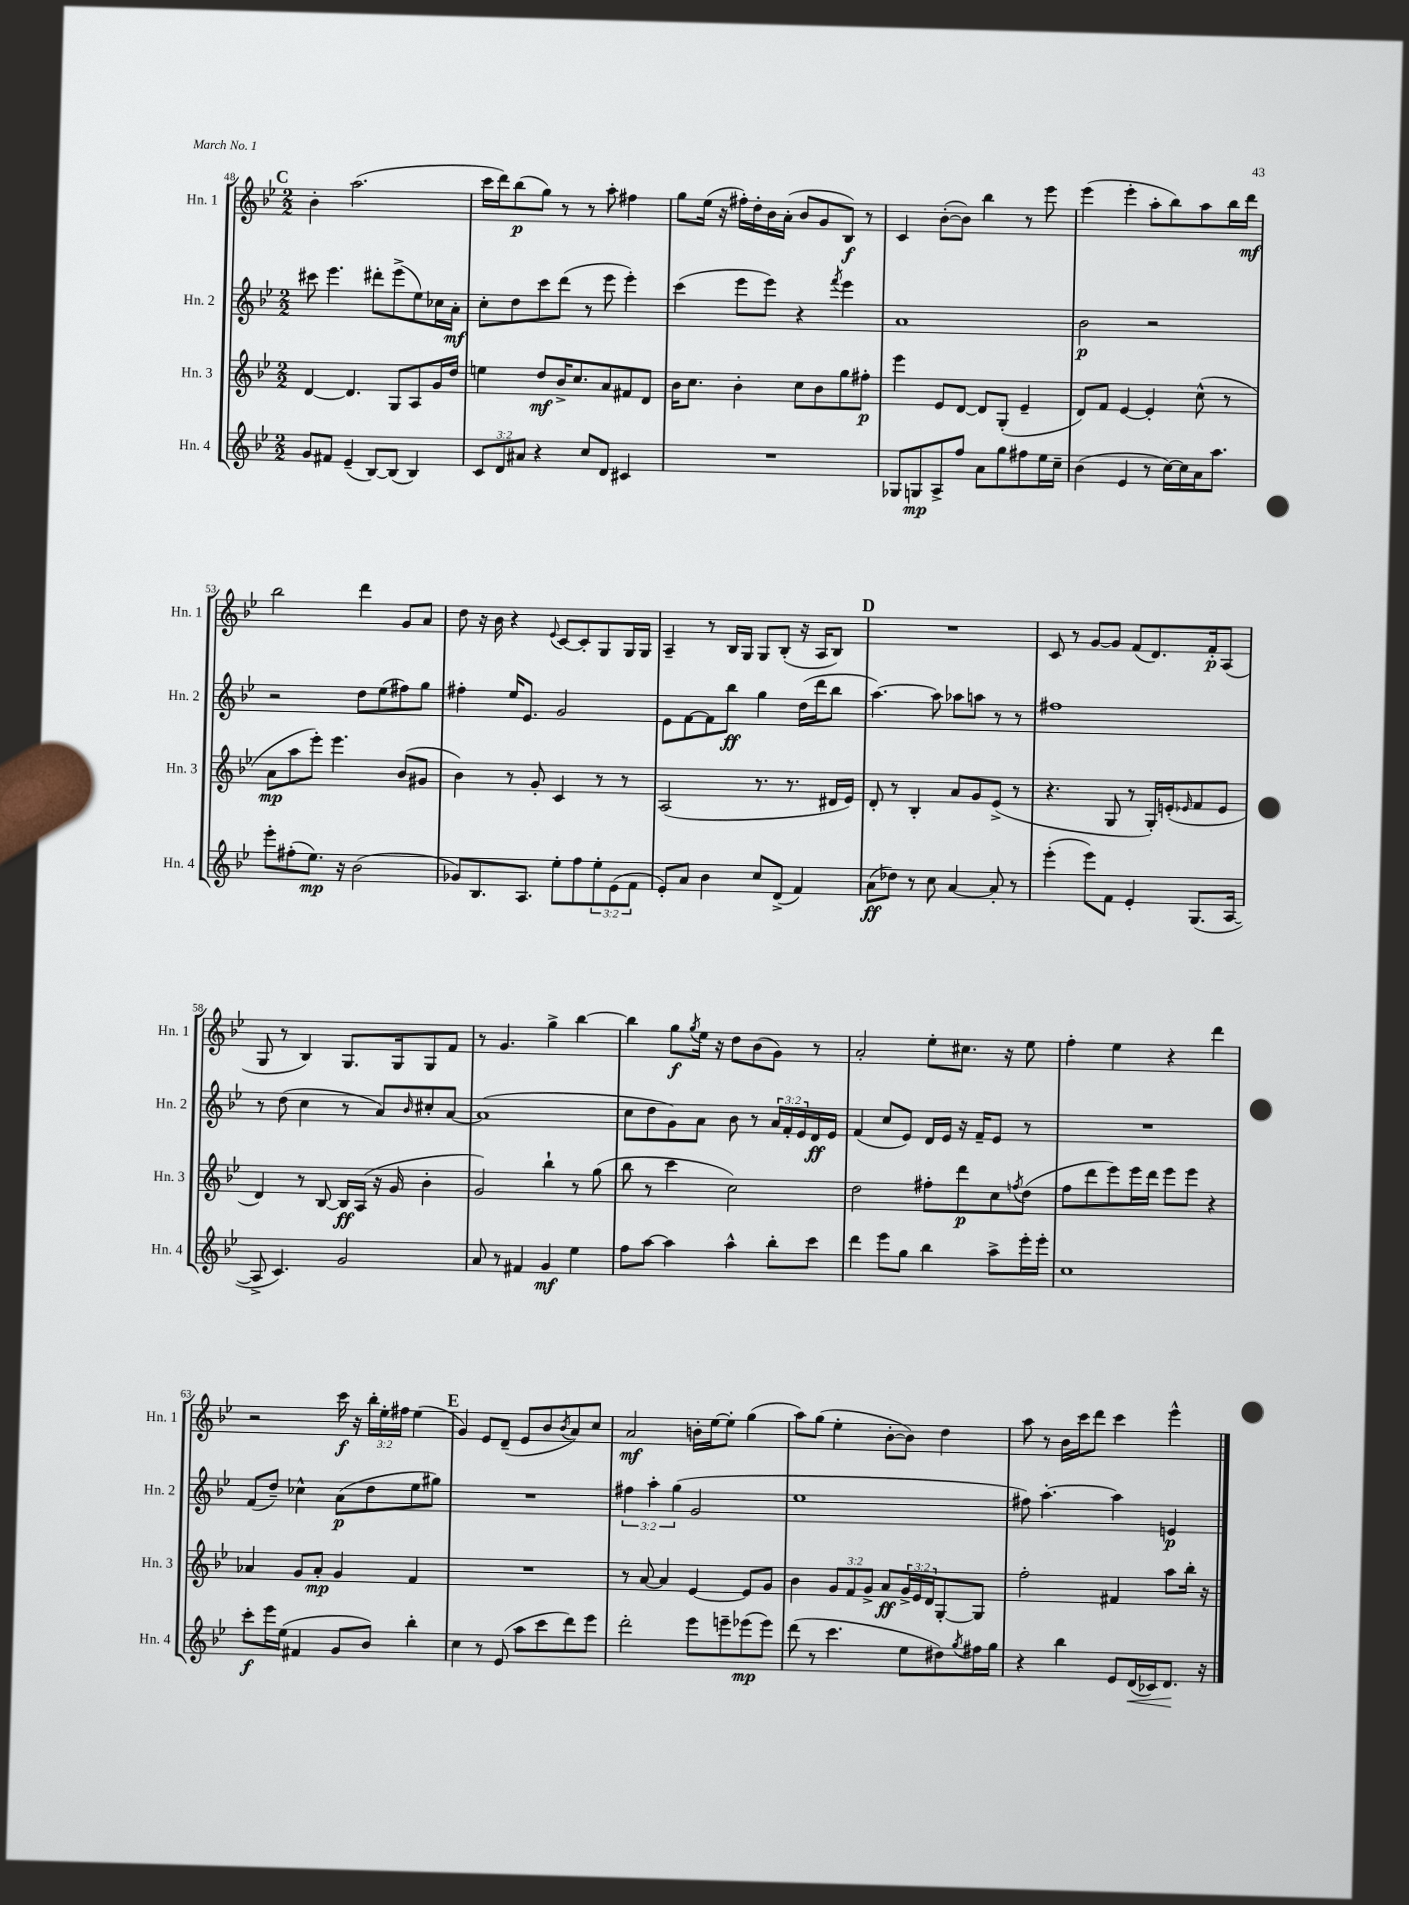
<<
\new StaffGroup <<
\new Staff = "s0" \with { instrumentName = "Hn. 1" shortInstrumentName = "Hn. 1" } {
    \clef treble \key bes \major \numericTimeSignature \time 2/2 \override Staff.TupletNumber.text = #tuplet-number::calc-fraction-text
    \mark \markup { \bold "C" } bes'4-. a''2.( |
    c'''16 d'''16) bes''8\p( g''8) r8 r8 a''8-. fis''4 |
    g''8 ees''16( r16 fis''16-.) d''16-. bes'16 a'16-.( bes'8 g'8 bes8\f) r8 |
    c'4 bes'8~-.( bes'8) bes''4 r8 ees'''8 |
    ees'''4( ees'''4-. a''8-. bes''8) a''8 bes''16 d'''16\mf |
    bes''2 d'''4 g'8 a'8 |
    d''8 r16 bes'16 r4 \appoggiatura { ees'8 } c'8~ c'8-. g8 g16 g16 |
    a4-- r8 bes16 g16 g8 bes8-.( r16 a16 bes8) |
    \mark \markup { \bold "D" } R1 |
    c'8 r8 g'8~ g'8 f'8( d'8.) f'16-.\p a8( |
    g8 r8 bes4) g8. g16 g8 f'8 |
    r8 g'4. g''4-> bes''4~ |
    bes''4 g''8\f \acciaccatura { g''8 } ees''16 r16 d''8 bes'8( g'8) r8 |
    a'2-. ees''8-. cis''8. r16 ees''8 |
    f''4-. ees''4 r4 d'''4 |
    r2 c'''16\f r16 \tuplet 3/2 { bes''16-. ees''16-. fis''16 } ees''4( |
    \mark \markup { \bold "E" } g'4) ees'8 d'8--( ees'8 bes'8 \acciaccatura { bes'8 } a'8) c''8 |
    a'2\mf b'16-. ees''16~ ees''8-. g''4( |
    a''8) g''8( ees''4-. bes'8~-. bes'8) d''4 |
    a''8 r8 bes'16 c'''16 d'''8 c'''4 ees'''4-^ \bar "|." |
}
\new Staff = "s1" \with { instrumentName = "Hn. 2" shortInstrumentName = "Hn. 2" } {
    \clef treble \key bes \major \numericTimeSignature \time 2/2 \override Staff.TupletNumber.text = #tuplet-number::calc-fraction-text
    \mark \markup { \bold "C" } cis'''8 ees'''4. dis'''8-. ees'''8->( ees''8) ces''16 a'16-.\mf |
    c''8-. d''8 c'''8 d'''8( r8 ees'''8 ees'''4-.) |
    c'''4( ees'''8 ees'''8) r4 \acciaccatura { f'''8 } ees'''4 |
    a'1 |
    bes'2\p r2 |
    r2 d''8 ees''8( fis''8) g''8 |
    fis''4-. ees''16 ees'8. g'2 |
    ees'8 f'8~ f'8 bes''8\ff g''4 d''16( d'''16 bes''8 |
    \mark \markup { \bold "D" } a''4.~) a''8 aes''8 a''8 r8 r8 |
    fis''1 |
    r8 d''8( c''4 r8 a'8) \grace { bes'16 } cis''8-. a'8~ |
    a'1( |
    c''8 d''8 g'8) a'8 bes'8 r8 \tuplet 3/2 { a'16 f'16-. ees'16 } d'16\ff ees'16 |
    f'4( c''8 ees'8) d'16 ees'16 r16 f'16-- ees'8 r8 |
    R1 |
    f'8( d''8--) ces''4-^ a'8\p( d''8 ees''8 gis''8) |
    \mark \markup { \bold "E" } R1 |
    \tuplet 3/2 { fis''4 a''4-. g''4( } g'2 |
    ees''1 |
    fis''8) a''4.~-. a''4 e'4\p \bar "|." |
}
\new Staff = "s2" \with { instrumentName = "Hn. 3" shortInstrumentName = "Hn. 3" } {
    \clef treble \key bes \major \numericTimeSignature \time 2/2 \override Staff.TupletNumber.text = #tuplet-number::calc-fraction-text
    \mark \markup { \bold "C" } d'4~ d'4. g8 a8 g'16 d''16 |
    e''4 d''8\mf bes'16-> c''8. a'8 fis'8 d'8 |
    bes'16 c''8. bes'4-. c''8 bes'8 g''8 fis''8-.\p |
    ees'''4 ees'8 d'8~ d'8 g8-.( ees'4-- |
    d'8) f'8 ees'4~ ees'4-. c''8-^( r8 |
    a'8\mp a''8 ees'''8-.) ees'''4. bes'8( gis'8 |
    bes'4) r8 g'8-. c'4 r8 r8 |
    a2( r8. r8. dis'16 ees'16) |
    \mark \markup { \bold "D" } d'8-. r8 bes4-. a'8 g'8 ees'8->( r8 |
    r4. g8 r8 g16-.) e'16-.( \grace { ees'16 } f'8 ees'8 |
    d'4) r8 bes8~ bes16\ff a16( r16 g'16 bes'4-. |
    g'2) bes''4-! r8 g''8( |
    bes''8 r8 c'''4 c''2) |
    d''2 fis''8-. d'''8\p c''8 \acciaccatura { f''8 } d''8( |
    f''8 d'''8 ees'''8) ees'''16 d'''16 ees'''8 ees'''8 r4 |
    aes'4 g'8 aes'8-.\mp g'4 f'4 |
    \mark \markup { \bold "E" } R1 |
    r8 a'8~ a'4 ees'4~ ees'8 g'8 |
    bes'4 \tuplet 3/2 { g'8 f'8 g'8-> } a'8\ff \tuplet 3/2 { g'16-> ees'16 d'16 } g8~-. g8 |
    f''2-. fis'4 a''8 bes''16-. r16 \bar "|." |
}
\new Staff = "s3" \with { instrumentName = "Hn. 4" shortInstrumentName = "Hn. 4" } {
    \clef treble \key bes \major \numericTimeSignature \time 2/2 \override Staff.TupletNumber.text = #tuplet-number::calc-fraction-text
    \mark \markup { \bold "C" } g'8 fis'8 ees'4--( bes8~) bes8( bes4) |
    \tuplet 3/2 { c'8 d'8 ais'8 } r4 c''8 d'8 cis'4 |
    R1 |
    ges8 g8\mp a8-> f''8 a'8 g''8 fis''8 ees''16 c''16-- |
    bes'4( ees'4 r8 c''16~) c''16 a'16 a''8. |
    ees'''8-. fis''8-.( ees''8.\mp) r16 bes'2( |
    ges'8) bes8. a8. ees''8-. f''8 \tuplet 3/2 { ees''8-. ees'8( f'8 } |
    ees'8-.) a'8 bes'4 c''8 d'8->( f'4) |
    \mark \markup { \bold "D" } a'8\ff( des''8) r8 c''8 a'4~ a'8-. r8 |
    ees'''4-.( ees'''8) f'8 ees'4-. g8.( a16~ |
    a8-> c'4.) g'2 |
    a'8 r8 fis'4 g'4\mf ees''4 |
    f''8 a''8~ a''4 a''4-^ bes''8-. c'''8 |
    d'''4 ees'''8 g''8 bes''4 a''8-> ees'''16-. ees'''16-. |
    c''1 |
    c'''8-.\f ees'''16 ees''16( fis'4 g'8 bes'8) bes''4-. |
    \mark \markup { \bold "E" } c''4 r8 ees'8( a''8 c'''8 d'''8) ees'''8 |
    d'''2-. ees'''8 e'''8-- ees'''8\mp( ees'''8) |
    d'''8( r8 c'''4. ees''8 dis''8) \acciaccatura { g''8 } fis''16 g''16 |
    r4 bes''4 ees'8 d'16\<( ces'16) d'8.\! r16 \bar "|." |
}
>>
>>
\layout { \context { \Score currentBarNumber = #48 } }
